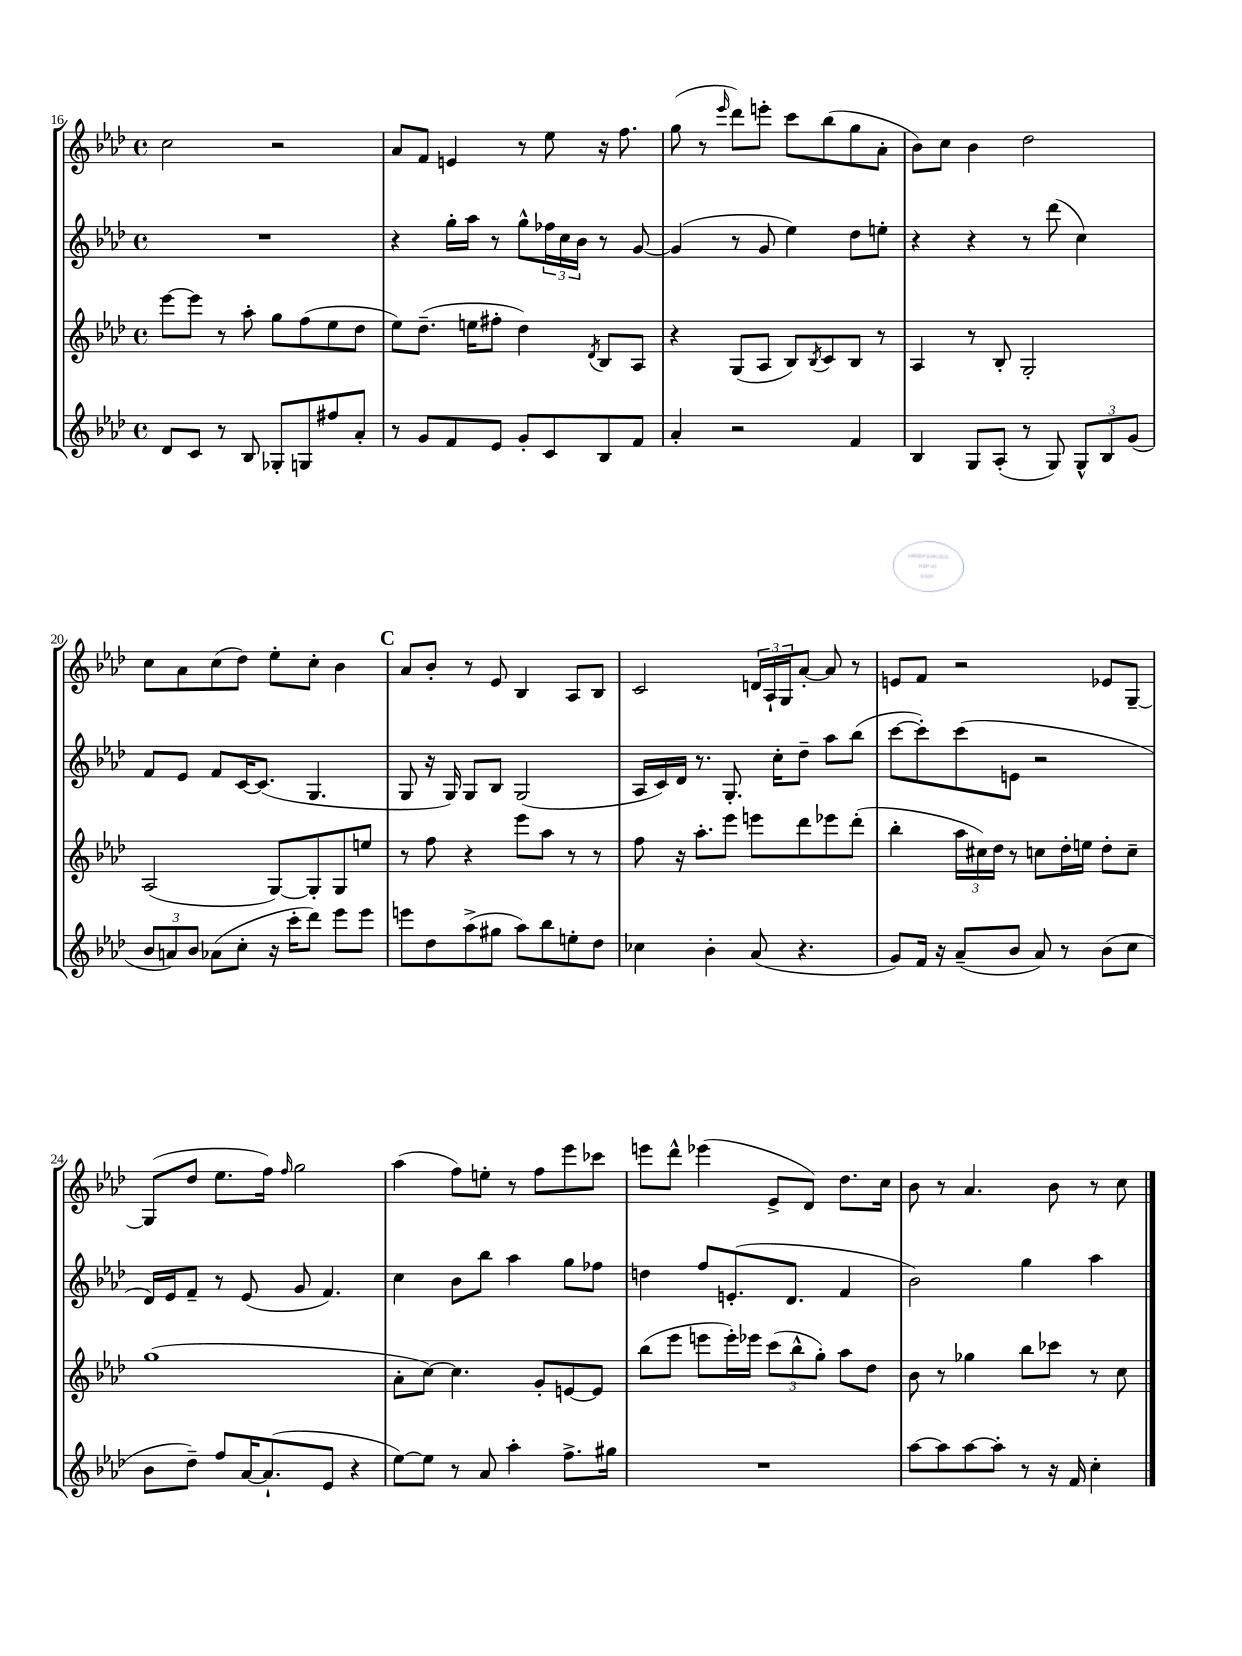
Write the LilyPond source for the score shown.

<<
\new StaffGroup <<
\new Staff = "s0" {
    \clef treble \key aes \major \defaultTimeSignature \time 4/4
    c''2 r2 |
    aes'8 f'8 e'4 r8 ees''8 r16 f''8. |
    g''8( r8 \grace { ees'''16 } des'''8) e'''8-. c'''8 bes''8( g''8 aes'8-. |
    bes'8) c''8 bes'4 des''2 |
    c''8 aes'8 c''8( des''8) ees''8-. c''8-. bes'4 |
    \mark \markup { \bold "C" } aes'8 bes'8-. r8 ees'8 bes4 aes8 bes8 |
    c'2 \tuplet 3/2 { d'16 aes16-! g16 } aes'8~-. aes'8 r8 |
    e'8 f'8 r2 ees'8 g8~-- |
    g8( des''8 ees''8. f''16) \grace { f''16 } g''2 |
    aes''4( f''8) e''8-. r8 f''8 ees'''8 ces'''8 |
    e'''8 des'''8-^ ees'''4( ees'8-> des'8) des''8. c''16 |
    bes'8 r8 aes'4. bes'8 r8 c''8 \bar "|." |
}
\new Staff = "s1" {
    \clef treble \key aes \major \defaultTimeSignature \time 4/4
    R1 |
    r4 g''16-. aes''16 r8 g''8-^ \tuplet 3/2 { fes''16 c''16 bes'16 } r8 g'8~ |
    g'4( r8 g'8 ees''4) des''8 e''8-. |
    r4 r4 r8 des'''8( c''4) |
    f'8 ees'8 f'8 c'16~ c'8.( g4. |
    \mark \markup { \bold "C" } g8 r16 g16) g8 bes8 g2( |
    aes16 c'16) des'16 r8. g8.-. c''16-. des''8-- aes''8 bes''8( |
    c'''8~ c'''8-.) c'''8( e'8 r2 |
    des'16) ees'16 f'8-- r8 ees'8( g'8 f'4.) |
    c''4 bes'8 bes''8 aes''4 g''8 fes''8 |
    d''4 f''8 e'8.-.( des'8. f'4 |
    bes'2) g''4 aes''4 \bar "|." |
}
\new Staff = "s2" {
    \clef treble \key aes \major \defaultTimeSignature \time 4/4
    ees'''8~ ees'''8 r8 aes''8-. g''8 f''8( ees''8 des''8 |
    ees''8) des''8.--( e''16 fis''8-. des''4) \acciaccatura { des'8 } bes8 aes8 |
    r4 g8( aes8 bes8) \acciaccatura { bes8 } c'8 bes8 r8 |
    aes4 r8 bes8-. g2-. |
    aes2( g8~) g8-. g8 e''8 |
    \mark \markup { \bold "C" } r8 f''8 r4 ees'''8 aes''8 r8 r8 |
    f''8 r16 aes''8.-. ees'''8 e'''8 des'''8 ees'''8 des'''8-.( |
    bes''4-. \tuplet 3/2 { aes''16 cis''16) des''16 } r8 c''8 des''16-. e''16 des''8-. c''8-- |
    g''1( |
    aes'8-. c''8~) c''4. g'8-. e'8~ e'8 |
    bes''8( ees'''8 e'''8 e'''16-.) ees'''16 \tuplet 3/2 { c'''8( bes''8-^ g''8-.) } aes''8 des''8 |
    bes'8 r8 ges''4 bes''8 ces'''8 r8 c''8 \bar "|." |
}
\new Staff = "s3" {
    \clef treble \key aes \major \defaultTimeSignature \time 4/4
    des'8 c'8 r8 bes8 ges8-. g8 fis''8 aes'8-. |
    r8 g'8 f'8 ees'8 g'8-. c'8 bes8 f'8 |
    aes'4-. r2 f'4 |
    bes4 g8 aes8-.( r8 g8) \tuplet 3/2 { g8-^ bes8 g'8( } |
    \tuplet 3/2 { bes'8 a'8) bes'8 } aes'8( c''8-. r16 c'''16-. des'''8) ees'''8 ees'''8 |
    \mark \markup { \bold "C" } e'''8 des''8 aes''8->( gis''8 aes''8) bes''8 e''8-. des''8 |
    ces''4 bes'4-. aes'8( r4. |
    g'8) f'16 r16 aes'8--( bes'8 aes'8) r8 bes'8( c''8 |
    bes'8 des''8--) f''8 aes'16~ aes'8.-!( ees'8 r4 |
    ees''8~) ees''8 r8 aes'8 aes''4-. f''8.-> gis''16 |
    R1 |
    aes''8~ aes''8 aes''8~ aes''8-. r8 r16 f'16 c''4-. \bar "|." |
}
>>
>>
\layout { \context { \Score currentBarNumber = #16 } }
